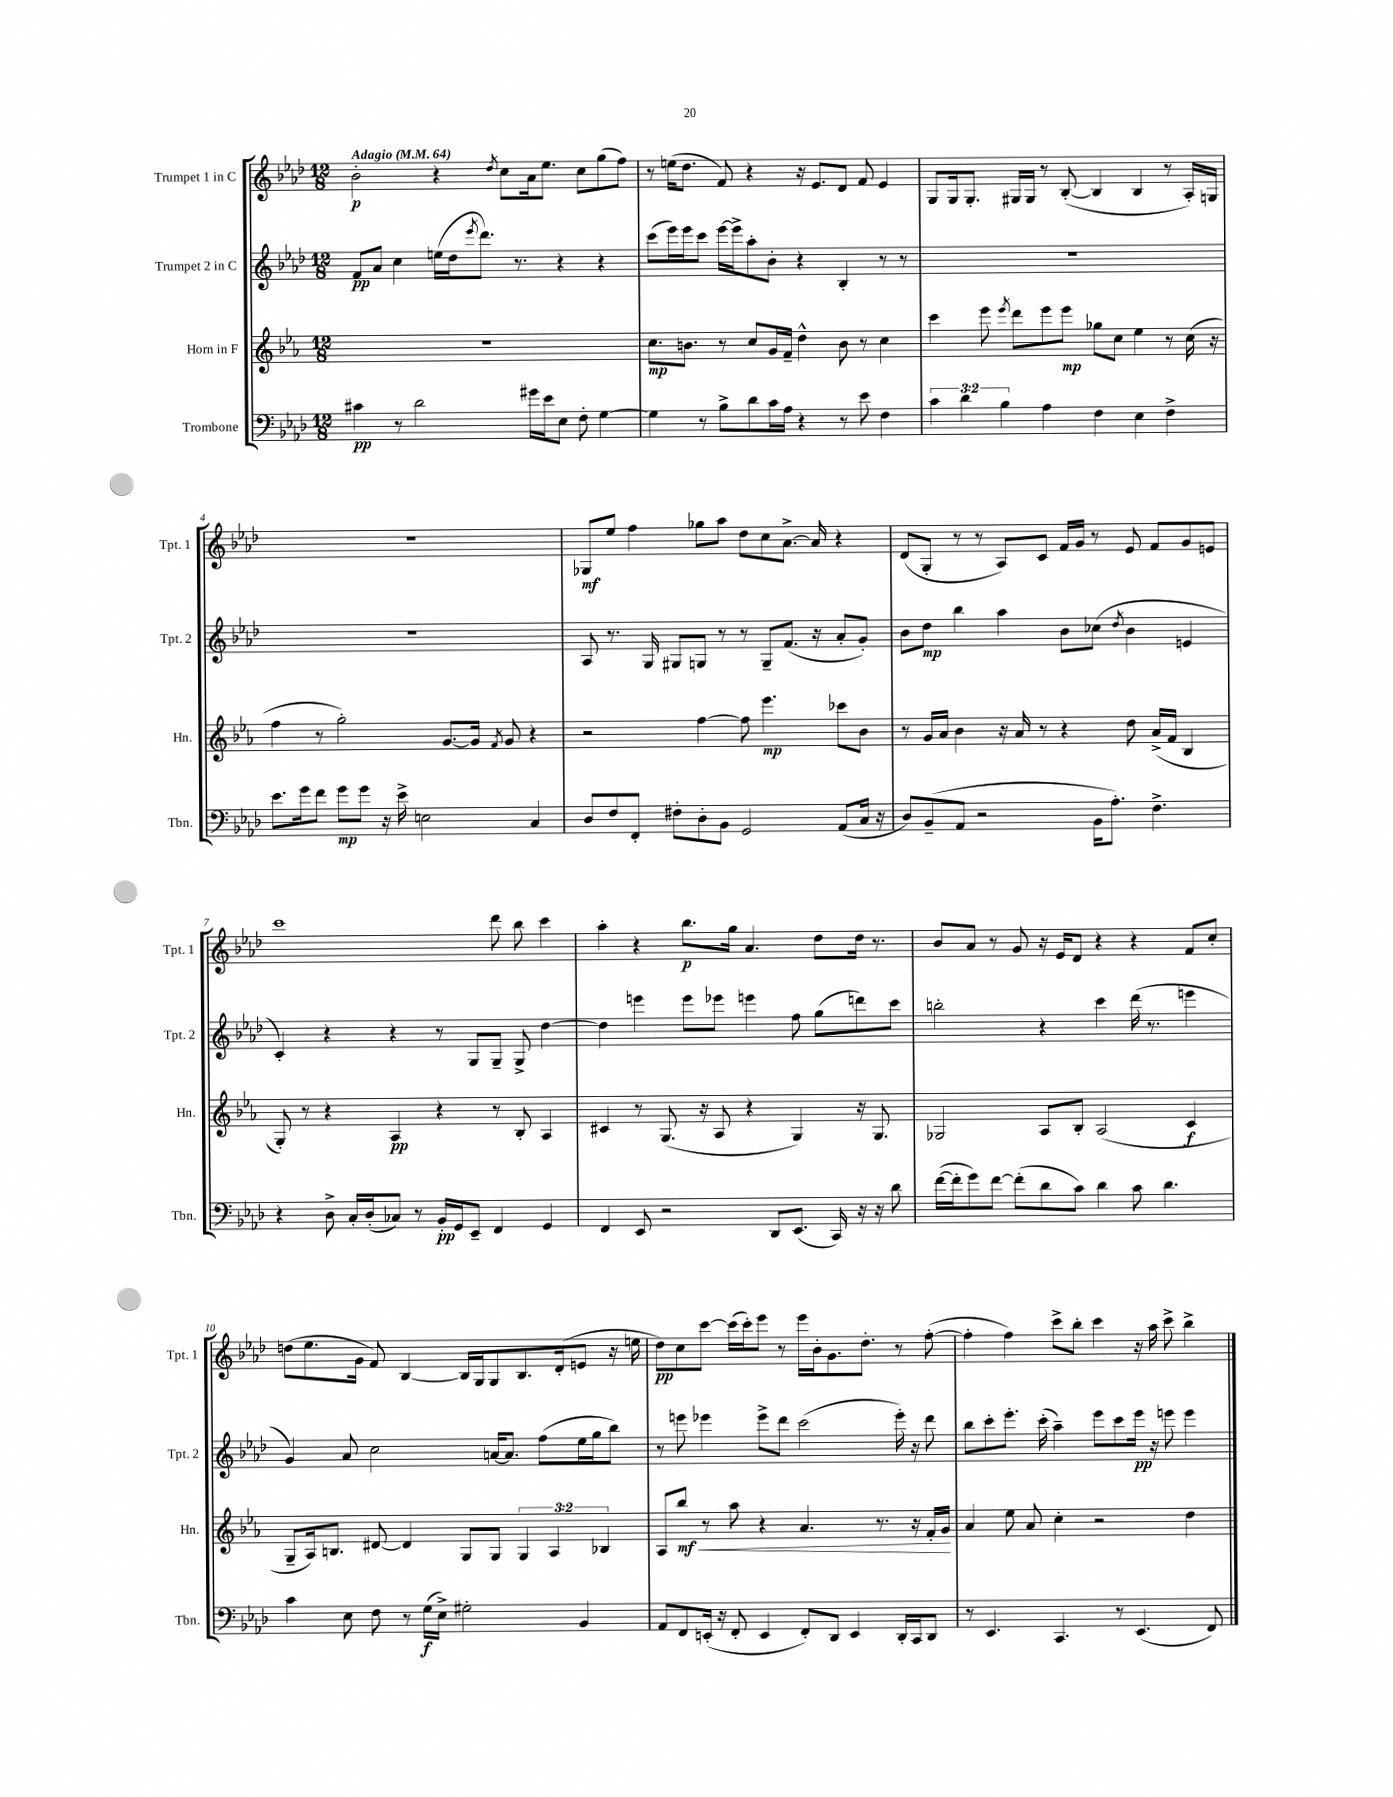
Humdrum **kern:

**kern	**dynam	**kern	**dynam	**kern	**dynam	**kern	**dynam
*part4	*part4	*part3	*part3	*part2	*part2	*part1	*part1
*staff4	*staff4	*staff3	*staff3	*staff2	*staff2	*staff1	*staff1
*I"Trombone	*	*I"Horn in F	*	*I"Trumpet 2 in C	*	*I"Trumpet 1 in C	*
*I'Tbn.	*	*I'Hn.	*	*I'Tpt. 2	*	*I'Tpt. 1	*
*clefF4	*	*clefG2	*	*clefG2	*	*clefG2	*
*k[b-e-a-d-]	*	*k[b-e-a-]	*	*k[b-e-a-d-]	*	*k[b-e-a-d-]	*
*M12/8	*	*M12/8	*	*M12/8	*	*M12/8	*
*MM64	*	*MM64	*	*MM64	*	*MM64	*
=1	=1	=1	=1	=1	=1	=1	=1
!	!	!	!	!	!	!LO:TX:a:B:t=Adagio	!
4c#X\	pp	1.r	.	8f/L	pp	2b-'\	p
.	.	.	.	8a-/J	.	.	.
8r	.	.	.	4cc\	.	.	.
2d-\	.	.	.	.	.	.	.
.	.	.	.	(16een\LL	.	4r	.
.	.	.	.	16dd-\J	.	.	.
.	.	.	.	8qeee-/	.	.	.
.	.	.	.	8.ddd-\J)	.	.	.
.	.	.	.	.	.	8qdd-/	.
.	.	.	.	.	.	8cc\L	.
.	.	.	.	8.r	.	.	.
16g#X\LL	.	.	.	.	.	16a-\k	.
16e-\J	.	.	.	.	.	8.ee-\J	.
8E-\J	.	.	.	4r	.	.	.
8F'\	.	.	.	.	.	8cc\L	.
[4G\	.	.	.	4r	.	(8gg\	.
.	.	.	.	.	.	8ff\J)	.
=2	=2	=2	=2	=2	=2	=2	=2
4G\]	.	8.cc\L	mp	(8ccc\L	.	8r	.
.	.	.	.	16eee-\L)	.	(16een\KL	.
.	.	8.bn\J	.	16eee-\J	.	8.dd-\J	.
8r	.	.	.	8ccc\J	.	.	.
8B-^\L	.	8r	.	[16eee-\LL	.	8f/)	.
.	.	.	.	16eee-^\J]	.	.	.
8d-\	.	8cc/L	.	8aa-'\	.	4r	.
16c\L	.	16g/L	.	8b-'\J	.	.	.
16A-\JJ	.	16f~/JJ	.	.	.	.	.
4r	.	4dd^^\	.	4r	.	16r	.
.	.	.	.	.	.	8.e-/L	.
8r	.	8b\	.	4B-'/	.	8d-/J	.
8e-\	.	8r	.	.	.	8f/	.
4F\	.	4cc\	.	8r	.	4e-/	.
.	.	.	.	8r	.	.	.
=3	=3	=3	=3	=3	=3	=3	=3
6c\	.	4ccc\	.	1.r	.	8G/L	.
.	.	.	.	.	.	16G/k	.
6d-\	.	.	.	.	.	.	.
.	.	.	.	.	.	8.G'/J	.
.	.	8eee-\	.	.	.	.	.
6B-\	.	.	.	.	.	.	.
.	.	8qeee-/	.	.	.	.	.
.	.	8ddd\L	.	.	.	16G#X/LL	.
.	.	.	.	.	.	16G#/JJ	.
4A-\	.	8eee-\	.	.	.	8r	.
.	.	8eee-\J	mp	.	.	([8B-'/	.
4F\	.	8gg-X\L	.	.	.	4B-/]	.
.	.	8cc\J	.	.	.	.	.
4E-\	.	4ee-\	.	.	.	4B-/	.
4F^\	.	8r	.	.	.	8r	.
.	.	(16cc\	.	.	.	16A-'/LL)	.
.	.	16r	.	.	.	16Gn/JJ	.
!!LO:LB:g=z
=4	=4	=4	=4	=4	=4	=4	=4
8.e-\L	.	4ff\	.	1.r	.	1.r	.
16g\k	.	.	.	.	.	.	.
8f\J	.	8r	.	.	.	.	.
8g\L	mp	2gg'\)	.	.	.	.	.
8g\J	.	.	.	.	.	.	.
16r	.	.	.	.	.	.	.
16e-^\	.	.	.	.	.	.	.
2En\	.	.	.	.	.	.	.
.	.	[8.g/L	.	.	.	.	.
.	.	16g/Jk]	.	.	.	.	.
.	.	8qf/	.	.	.	.	.
.	.	8g/	.	.	.	.	.
4C/	.	4r	.	.	.	.	.
=5	=5	=5	=5	=5	=5	=5	=5
8D-/L	.	2r	.	8A-/	.	8G-X/L	mf
8F/	.	.	.	8.r	.	8ee-/J	.
8FF'/J	.	.	.	.	.	4ff\	.
.	.	.	.	16G/	.	.	.
8F#X'\L	.	.	.	8G#X/L	.	.	.
8D-'\	.	[4ff\	.	8Gn/J	.	8gg-X\L	.
8BB-\J	.	.	.	8r	.	8aa-\J	.
2GG/	.	8ff\]	.	8r	.	8dd-\L	.
.	.	4.eee-\	mp	8G~/L	.	8cc\	.
.	.	.	.	(8.f/J	.	[8.a-^\J	.
.	.	.	.	16r	.	16a-/]	.
(8AA-/L	.	8ccc-X\L	.	8a-'/L	.	4r	.
16C/Jk	.	8b-\J	.	8g'/J)	.	.	.
16r	.	.	.	.	.	.	.
=6	=6	=6	=6	=6	=6	=6	=6
8D-/L)	.	8r	.	8b-\L	.	(8d-/L	.
(8BB-~/	.	16g/LL	.	8dd-\J	mp	8G'/J	.
.	.	16a-/JJ	.	.	.	.	.
8AA-/J	.	4b-\	.	4bb-\	.	8r	.
2r	.	.	.	.	.	8r	.
.	.	16r	.	4aa-\	.	8A-/L)	.
.	.	16a-/	.	.	.	.	.
.	.	8r	.	.	.	8c/J	.
.	.	4r	.	8b-\L	.	16f/LL	.
.	.	.	.	.	.	16g/JJ	.
16BB-\KL	.	.	.	(8cc-X\J	.	8r	.
8.A-'\J)	.	.	.	.	.	.	.
.	.	.	.	8qdd-/	.	.	.
.	.	8dd\	.	4b-\	.	8e-/	.
4.F^\	.	(16a-^/LL	.	.	.	8f/L	.
.	.	16f/JJ	.	.	.	.	.
.	.	4B-/	.	4en/	.	8g/	.
.	.	.	.	.	.	8en/J	.
!!LO:LB:g=z
=7	=7	=7	=7	=7	=7	=7	=7
4r	.	8G'/)	.	4c'/)	.	1ccc	.
.	.	8r	.	.	.	.	.
8D-^\	.	4r	.	4r	.	.	.
16C'/LL	.	.	.	.	.	.	.
(16D-'/J	.	.	.	.	.	.	.
8C-X/J)	.	4A-/	pp	4r	.	.	.
8r	.	.	.	.	.	.	.
16BB-'/LL	pp	4r	.	8r	.	.	.
16GG/J	.	.	.	.	.	.	.
8EE-~/J	.	.	.	8G/L	.	.	.
4FF/	.	8r	.	8G~/J	.	8ddd-\	.
.	.	8B-'/	.	8G^/	.	8bb-\	.
4GG/	.	4A-/	.	[4dd-\	.	4ccc\	.
=8	=8	=8	=8	=8	=8	=8	=8
4FF/	.	4c#X/	.	4dd-\]	.	4aa-'\	.
8EE-/	.	8r	.	4eeen\	.	4r	.
2r	.	(8.G/	.	.	.	.	.
.	.	.	.	8eee\L	.	8.bb-\L	p
.	.	16r	.	.	.	.	.
.	.	8A-/	.	8eee-X\J	.	.	.
.	.	.	.	.	.	16gg\Jk	.
.	.	4r	.	4eeen\	.	4.a-/	.
8DD-/L	.	.	.	.	.	.	.
(8.EE-/J	.	4G/)	.	8ff\	.	.	.
.	.	.	.	(8gg\L	.	8dd-\L	.
16CC/)	.	.	.	.	.	.	.
16r	.	16r	.	8dddn\)	.	16dd-\Jk	.
16r	.	8.G/	.	.	.	8.r	.
8d-\	.	.	.	8ccc\J	.	.	.
=9	=9	=9	=9	=9	=9	=9	=9
([16f\LL	.	2G-X/	.	2bbn'\	.	8b-/L	.
16f'\J]	.	.	.	.	.	.	.
8g\)	.	.	.	.	.	8a-/J	.
[8f\J	.	.	.	.	.	8r	.
(8f'\L]	.	.	.	.	.	8g/	.
8d-\	.	8A-/L	.	4r	.	16r	.
.	.	.	.	.	.	16e-/KL	.
8c\J)	.	8B-'/J	.	.	.	8d-/J	.
4d-\	.	(2A-/	.	4ccc\	.	4r	.
8c\	.	.	.	(16ddd-\	.	4r	.
.	.	.	.	8.r	.	.	.
4.d-\	.	.	.	.	.	.	.
.	.	4c/	f	4eeen\	.	8f/L	.
.	.	.	.	.	.	8cc'/J	.
!!LO:LB:g=z
=10	=10	=10	=10	=10	=10	=10	=10
4c\	.	8G~/L	.	4g/)	.	(8ddn\L	.
.	.	16A-/k)	.	.	.	8.ee-\	.
.	.	8.Bn/J	.	.	.	.	.
8E-\	.	.	.	8a-/	.	.	.
.	.	.	.	.	.	16g\Jk	.
8F\	.	[8d#X/	.	2cc\	.	8f/)	.
8r	.	4d#/]	.	.	.	[4B-/	.
(16G\LL	f	.	.	.	.	.	.
16E-^\JJ)	.	.	.	.	.	.	.
2G#X'\	.	8G/L	.	.	.	16B-/LL]	.
.	.	.	.	.	.	16G/J	.
.	.	8G/J	.	[16an/KL	.	8G/	.
.	.	.	.	8.a/J]	.	.	.
.	.	6G/	.	.	.	8.B-/	.
.	.	.	.	(8ff\L	.	.	.
.	.	6A-/	.	.	.	.	.
.	.	.	.	.	.	(16d-'/k	.
4BB-/	.	.	.	16ee-\L	.	8en/J	.
.	.	.	.	16gg\J	.	.	.
.	.	6B-X/	.	.	.	.	.
.	.	.	.	8bb-\J)	.	16r	.
.	.	.	.	.	.	16een\	.
=11	=11	=11	=11	=11	=11	=11	=11
8AA-/L	.	8A-/L	.	8r	.	8dd-\L)	pp
!	!	!	!LO:HP:b	!	!	!	!
8FF/	.	8bb-/J	< mf	8eeen\	.	8cc\	.
(16EEn'/Jk	.	8r	.	4eee-X\	.	[8ccc\J	.
16r	.	.	.	.	.	.	.
8FF'/	.	8aa-\	.	.	.	(16ccc\LL]	.
.	.	.	.	.	.	16ccc'\J)	.
4EE/	.	4r	.	8eee-^\L	.	8eee-\J	.
.	.	.	.	8ddd-\J	.	8r	.
8FF'/L)	.	4.a-/	.	(2ccc\	.	16eee-\LL	.
.	.	.	.	.	.	16b-'\J	.
8DD-/J	.	.	.	.	.	8.g\	.
4EE/	.	.	.	.	.	.	.
.	.	.	.	.	.	8.dd-'\J	.
.	.	8.r	.	.	.	.	.
16DD-'/LL	.	.	.	16eee-'\)	.	8r	.
16CC/J	.	16r	.	16r	.	.	.
8DD-/J	.	16f'/LL	.	8ddd-\	.	([8ff'\	.
.	.	16g/JJ	.	.	.	.	.
.	.	.	[	.	.	.	.
=12	=12	=12	=12	=12	=12	=12	=12
8r	.	4a-/	.	8bb-\L	.	4ff'\]	.
4.EE-/	.	.	.	8ccc'\	.	.	.
.	.	8ee-\	.	8.eee-'\J	.	4ff\)	.
.	.	8a-/	.	.	.	.	.
.	.	.	.	(16ccc'\	.	.	.
4.CC/	.	4cc'\	.	4aa-~\)	.	8ccc^\L	.
.	.	.	.	.	.	8bb-'\J	.
.	.	2r	.	8eee-\L	.	4ccc\	.
8r	.	.	.	8ccc\	.	.	.
(4.EE-/	.	.	.	16eee-\Jk	pp	16r	.
.	.	.	.	16r	.	16aa-\	.
.	.	.	.	8eeen\	.	8ccc^\	.
.	.	4dd\	.	4eee\	.	4bb-^\	.
8FF/)	.	.	.	.	.	.	.
==	==	==	==	==	==	==	==
*-	*-	*-	*-	*-	*-	*-	*-
